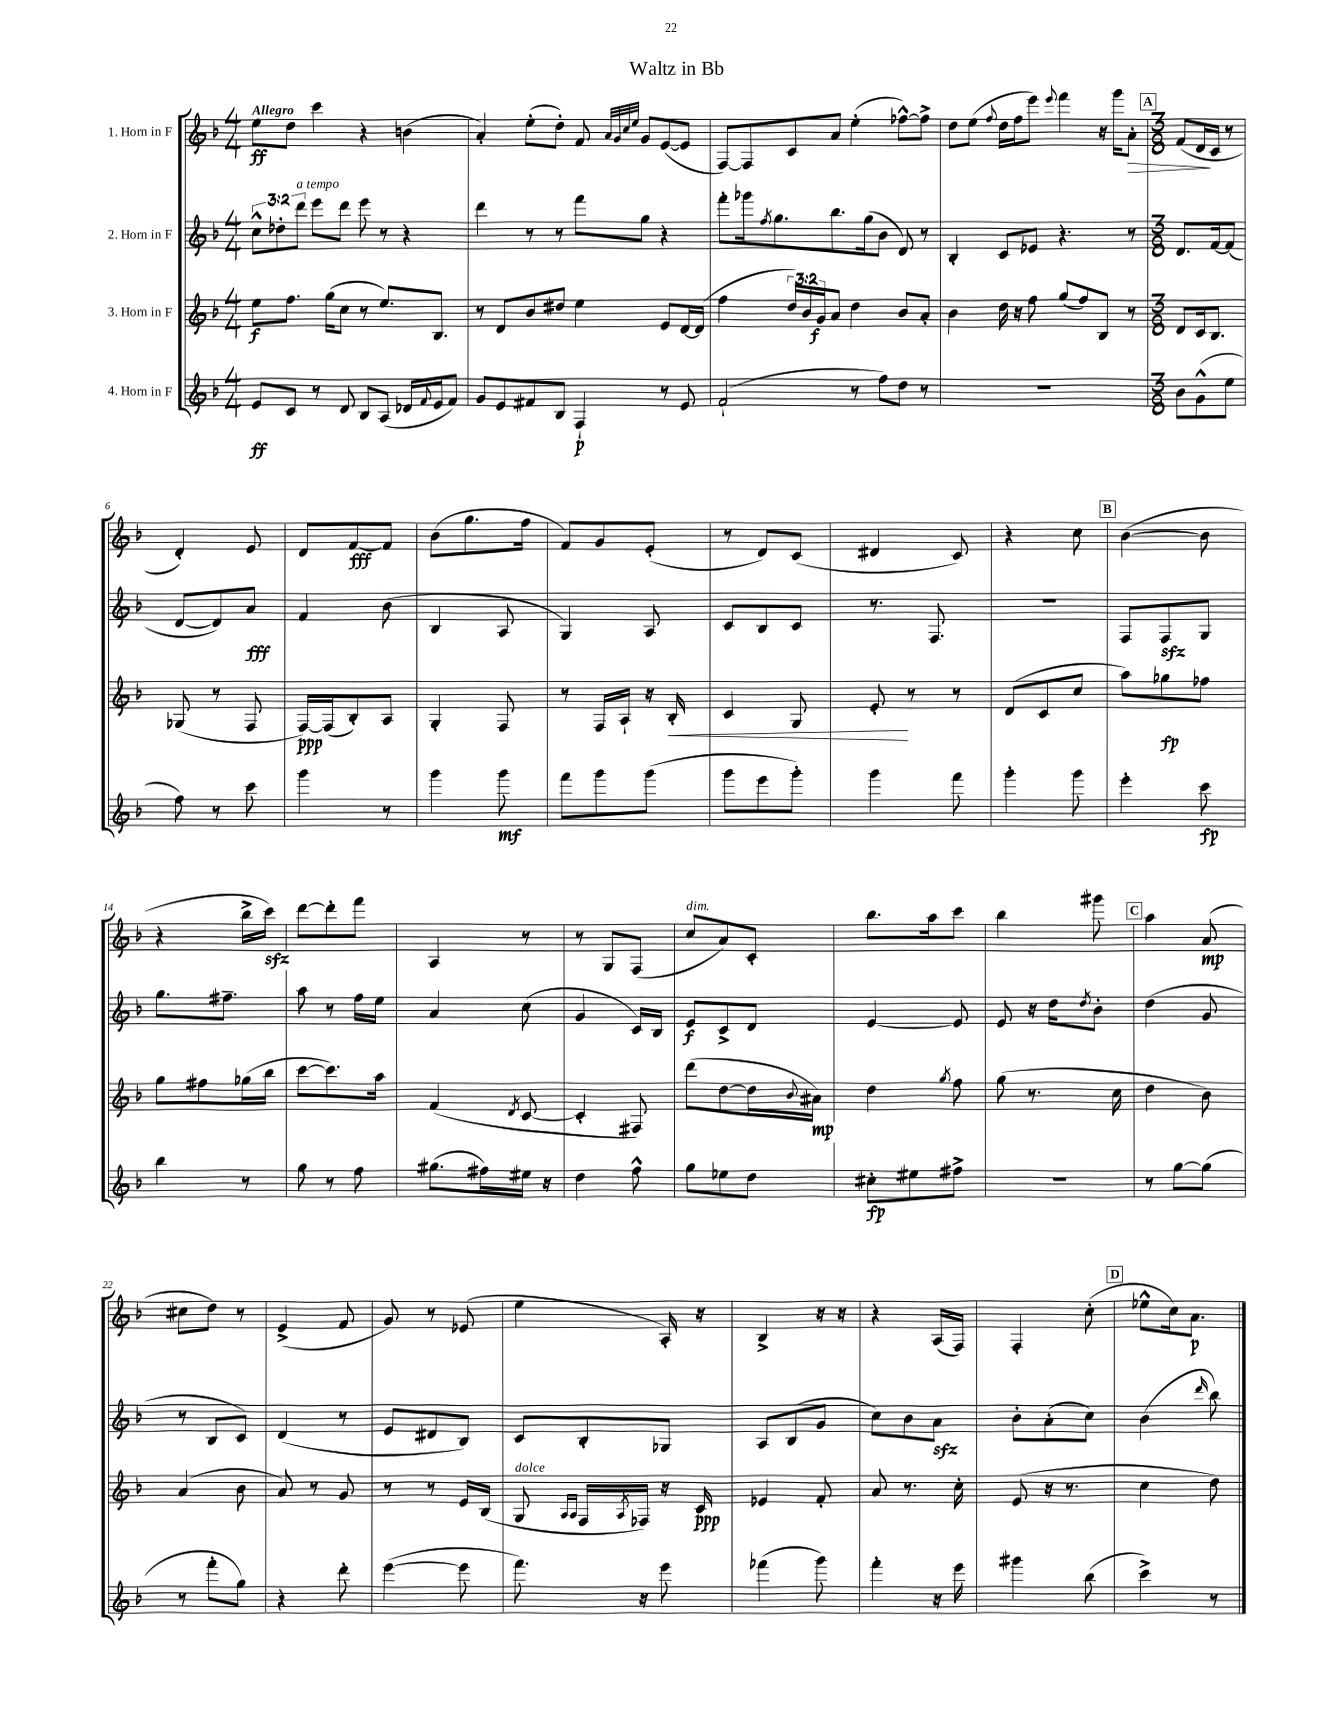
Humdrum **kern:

**kern	**kern	**kern	**kern
*staff4	*staff3	*staff2	*staff1
*clefG2	*clefG2	*clefG2	*clefG2
*k[b-]	*k[b-]	*k[b-]	*k[b-]
*M4/4	*M4/4	*M4/4	*M4/4
8e	8ee	12cc^^	8ee
.	.	12dd-'	.
8c	8.ff	.	8dd
.	.	12ddd	.
8r	.	8eee	4ccc
.	(16gg	.	.
8d	8cc	8ddd	.
8B-	8r	8eee	4r
(8A	8.ee)	8r	.
16d-	.	4r	(4b
8qqf	.	.	.
16e	8.B-	.	.
8f)	.	.	.
=	=	=	=
8g	8r	4ddd	4a')
8e	8d	.	.
8f#	8b-	8r	(8ee'
8B-	8dd#	8r	8dd')
4F`	4ee	8fff	8f
.	.	.	32qqa
.	.	.	32qqg
.	.	.	32qqcc
.	.	.	32qqee
.	.	8gg	8g
8r	8e	4r	([8e
8e	[16d	.	8e]
.	(16d]	.	.
=	=	=	=
(2f`	4ff	8fff'	[8F)
.	.	16ggg-	8F]
.	.	8qff	.
.	.	8.gg	.
.	24dd)	.	8c
.	24b-	.	.
.	24g	.	.
.	8a	8.bb-	8a
8r	4dd	.	(4ee'
.	.	(16gg	.
8ff)	.	8b-	.
8dd	8b-	8d)	[8ff-^^)
8r	8a'	8r	8ff-^]
=	=	=	=
1r	4b-	4B-'	8dd
.	.	.	(8ee
.	.	.	8qqff
.	16dd	8c	16dd
.	16r	.	16ff
.	8ff	8e-	8eee)
.	.	.	8qqeee
.	(8gg	4.r	4fff
.	8ff)	.	.
.	8B-	.	16r
.	.	.	16ggg
.	8r	8r	8a'
=	=	=	=
*M3/8	*M3/8	*M3/8	*M3/8
8b-	8d	8.d	(8f
(8g^^	16c	.	16d
.	8.B-	[16f	16c
8ee	.	(8f]	8r
=	=	=	=
8ff)	(8G-	[8d	4d')
8r	8r	8d])	.
8ccc	8F	8a	8e
=	=	=	=
4ggg	[16F)	4f	8d
.	(16F]	.	.
.	8B-')	.	[8f
8r	8A	(8b-	8f]
=	=	=	=
4ggg	4G'	4B-	(8b-
.	.	.	8.gg
8ggg	8F	8A	.
.	.	.	16ff
=	=	=	=
8fff	8r	4G)	8f)
8ggg	16F	.	8g
.	16A`	.	.
(8ggg	16r	8A	(8e'
.	16B-'	.	.
=	=	=	=
8ggg	4c	8c	8r
8eee	.	8B-	8d)
8ggg')	8G	8c	(8c
=	=	=	=
4ggg	8e'	8.r	4d#
.	8r	.	.
.	.	8.F	.
8fff	8r	.	8c)
=	=	=	=
4ggg'	(8d	4.r	4r
.	8c	.	.
8ggg	8cc	.	8cc
=	=	=	=
4eee'	8aa)	8F	([4b-
.	8gg-	8F	.
8ccc	8ff-	8G	8b-]
=	=	=	=
4bb-	8gg	8.gg	4r
.	8ff#	.	.
.	.	8.ff#~	.
8r	(16gg-	.	16bb-^
.	16bb-	.	16ccc)
=	=	=	=
8gg	[8ccc	8aa	[8ddd
8r	8.ccc])	8r	8ddd']
8ff	.	16ff	8fff
.	16aa	16ee	.
=	=	=	=
(8.gg#	(4f	4a	4A
16ff#)	.	.	.
.	8qd	.	.
16ee#	[8c	(8cc	8r
16r	.	.	.
=	=	=	=
4dd	4c']	4g	8r
.	.	.	8G
8ff^^	8F#)	16c)	(8F
.	.	16B-	.
=	=	=	=
8gg	(8ddd	8e	8cc
8ee-	[8dd	8c^	8a)
8dd	16dd]	8d	8c'
.	8qqb-	.	.
.	16a#)	.	.
=	=	=	=
8cc#'	4dd	[4e	8.bb-
8ee#	.	.	.
.	.	.	16aa
.	8qgg	.	.
8ff#^	8ff	8e]	8ccc
=	=	=	=
4.r	(8gg	8e	4bb-
.	8.r	16r	.
.	.	16dd	.
.	.	8qdd	.
.	.	8b-'	8ggg#
.	16cc	.	.
=	=	=	=
8r	4dd	(4dd	4aa
[8gg	.	.	.
(8gg]	8b-)	8g	(8a
=	=	=	=
8r	(4a	8r	8cc#
8fff'	.	8B-	8dd)
8gg)	8b-	8c)	8r
=	=	=	=
4r	8a)	(4d	(4e^
.	8r	.	.
8ddd'	8g	8r	8f
=	=	=	=
([4eee	8r	8e	8g)
.	8r	8d#	8r
8eee]	16e	8B-)	(8e-
.	(16B-	.	.
=	=	=	=
8.fff)	8G	8c	4ee
.	16qqA	.	.
.	16qqA	.	.
.	16F	8B-'	.
.	8qA	.	.
16r	16F-)	.	.
8eee	16r	8G-	16A')
.	16c	.	16r
=	=	=	=
(4fff-	4e-	8A	4B-^
.	.	(8B-	.
8ggg)	8f'	8g	16r
.	.	.	16r
=	=	=	=
4fff'	8a	8cc)	4r
.	8.r	8b-	.
16r	.	8a	(16A
16eee	16cc'	.	16F)
=	=	=	=
4ggg#	(8e	8b-'	4F'
.	16r	(8a'	.
.	8.r	.	.
(8bb-	.	8cc)	(8cc'
=	=	=	=
4ccc^)	4cc	(4b-	8ee-^^
.	.	.	16cc)
.	.	.	8.a
.	.	16qqddd	.
8r	8dd)	8bb-)	.
==	==	==	==
*-	*-	*-	*-
